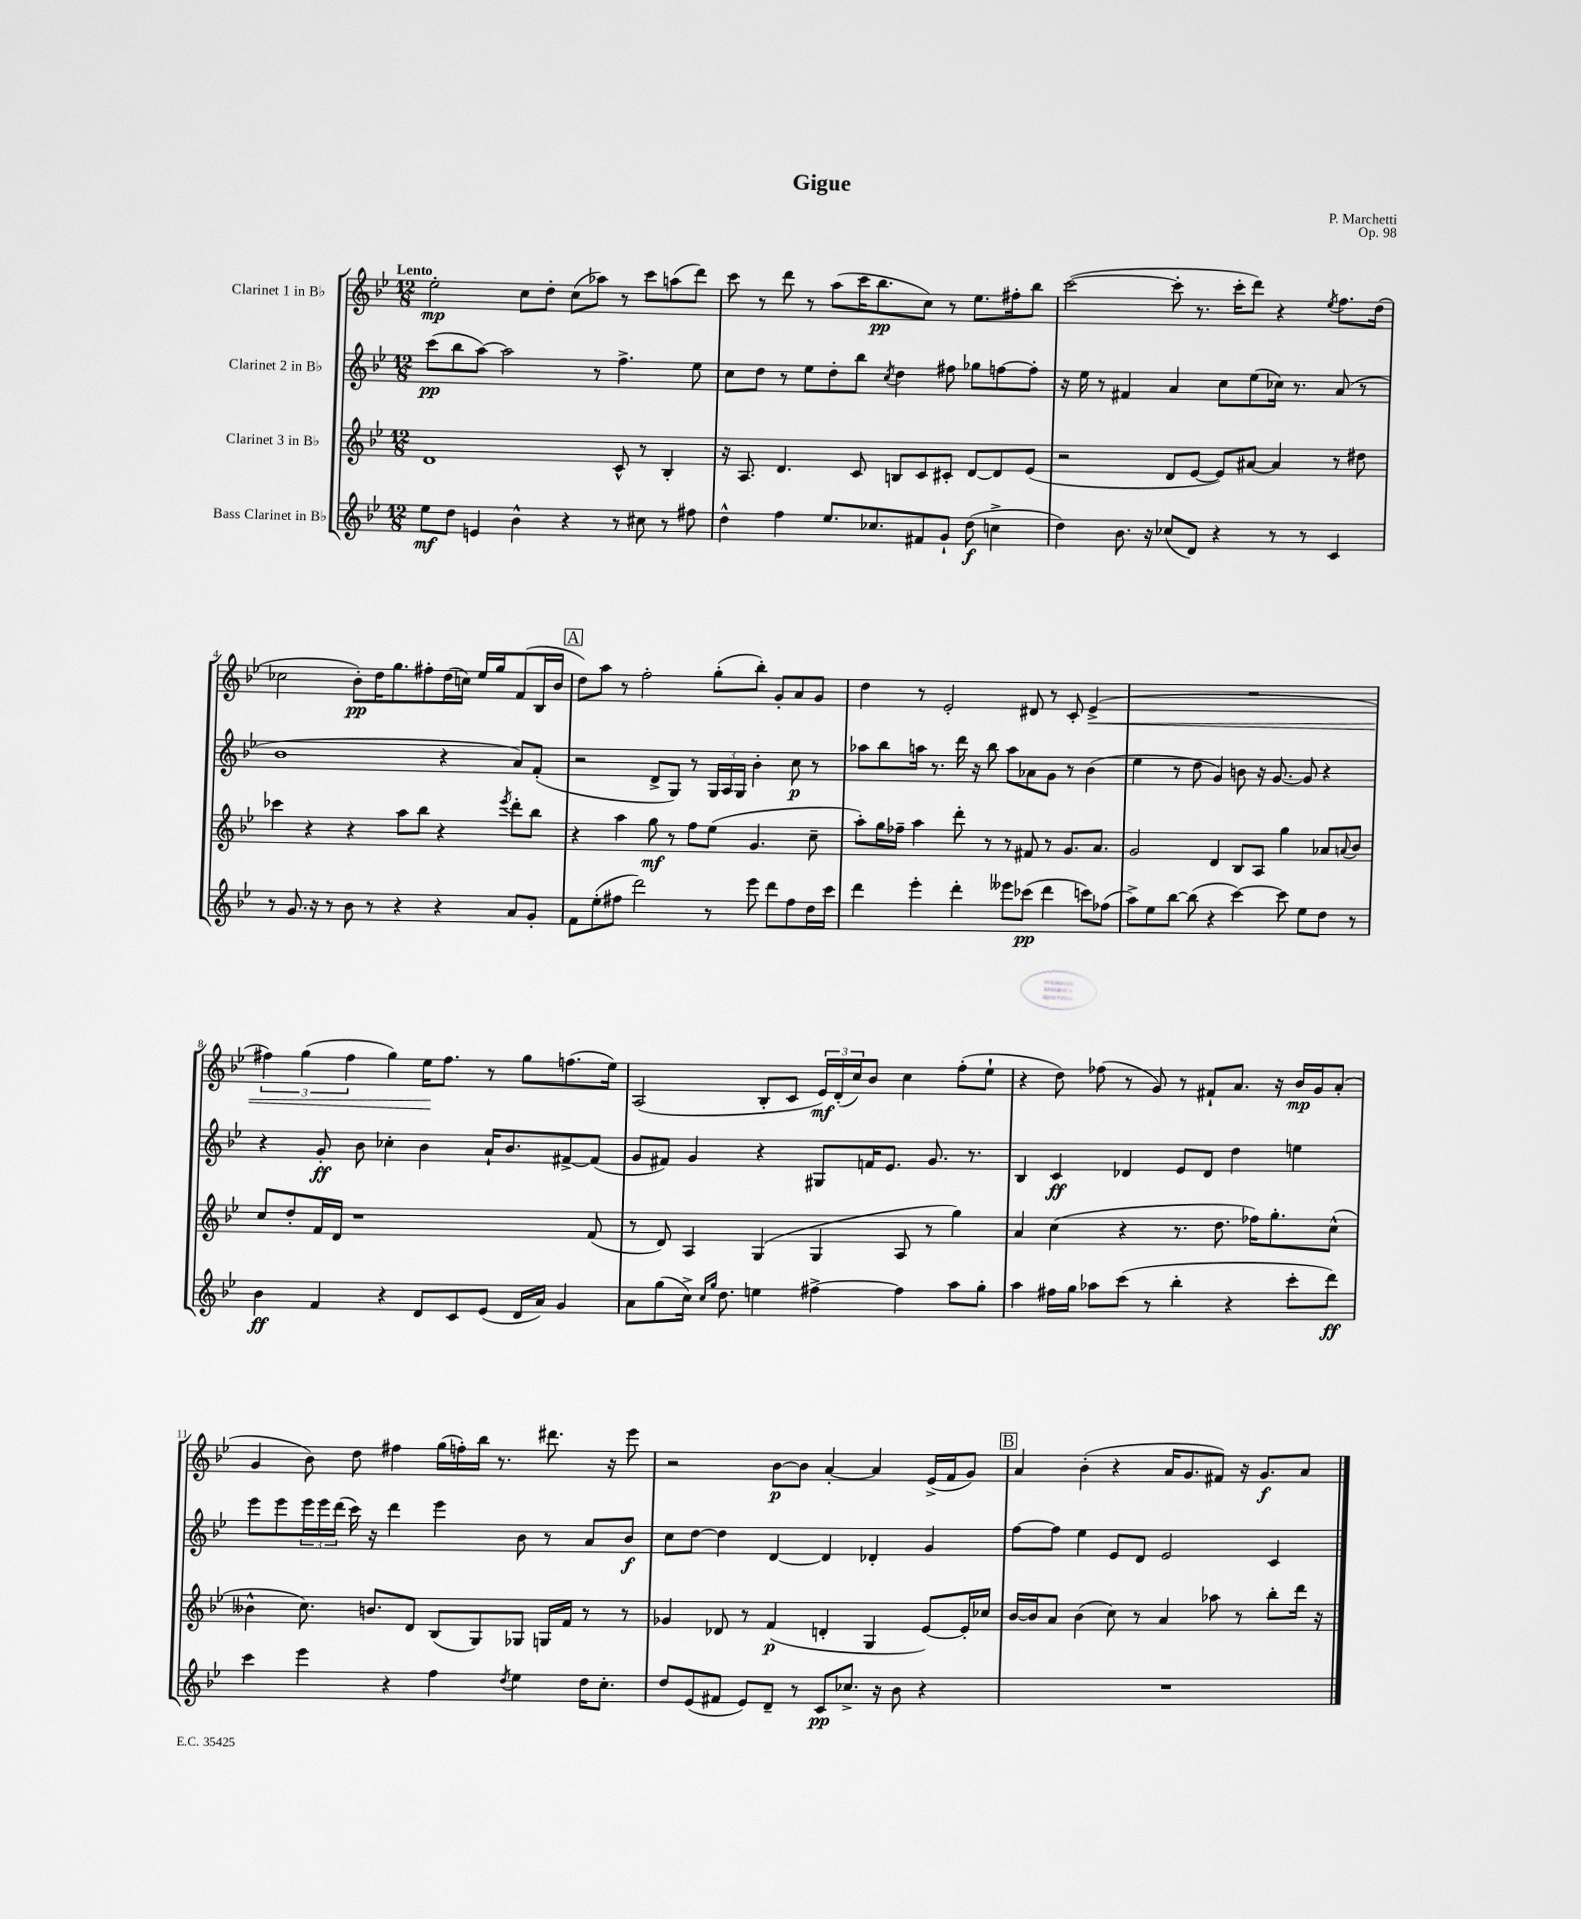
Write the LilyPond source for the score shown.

\header { title = "Gigue" composer = "P. Marchetti" opus = "Op. 98" }
<<
\new StaffGroup <<
\new Staff = "s0" \with { instrumentName = "Clarinet 1 in Bb" } {
    \clef treble \key bes \major \numericTimeSignature \time 12/8 \tempo "Lento"
    ees''2-.\mp c''8 d''8-. c''8( aes''8) r8 c'''8 a''8( d'''8) |
    c'''8 r8 d'''8 r8 a''8( c'''16 bes''8.\pp c''8) r8 ees''8. fis''16-. bes''8 |
    c'''2~( c'''8-. r8. c'''16-. d'''8) r4 \acciaccatura { ees''8 } f''8. d''16( |
    ces''2 bes'8-.\pp) d''16 g''8. fis''8-. d''16( c''16) ees''16 g''16 f'8( bes16 bes'16 |
    \mark \markup { \box "A" } d''8) a''8 r8 f''2-. g''8-.( bes''8-.) g'8-. a'8 g'8 |
    d''4 r8 ees'2-. dis'8 r8 c'8-. ees'4->\<( |
    R1. |
    \tuplet 3/2 { fis''4) g''4( fis''4 } g''4) ees''16\! fis''8. r8 g''8 f''8.( ees''16) |
    a2( bes8-. c'8 \tuplet 3/2 { ees'16\mf) d'16-.( c''16) } bes'8 c''4 f''8-.( ees''8-! |
    r4 d''8) fes''8( r8 g'8) r8 fis'8-! a'8. r16 bes'16\mp g'16 a'8-.( |
    g'4 bes'8) d''8 fis''4 g''16( f''16-.) bes''16 r8. dis'''8. r16 ees'''8 |
    r2 bes'8~\p bes'8 a'4~-. a'4 ees'16->( f'16 g'8) |
    \mark \markup { \box "B" } a'4 bes'4-.( r4 a'16 g'8. fis'8) r16 g'8.\f a'8 \bar "|." |
}
\new Staff = "s1" \with { instrumentName = "Clarinet 2 in Bb" } {
    \clef treble \key bes \major \numericTimeSignature \time 12/8
    c'''8\pp( bes''8 a''8~) a''2 r8 f''4.-> ees''8 |
    c''8 d''8 r8 ees''8 d''8-. bes''8 \acciaccatura { c''8 } d''4 fis''8 ges''8 f''8~ f''8-. |
    r16 ees''16 r8 fis'4 a'4 c''8 ees''8( ces''16) r8. a'8( r8 |
    bes'1 r4 a'8) f'8-.( |
    \mark \markup { \box "A" } r2 d'8-> g8) r8 \tuplet 3/2 { g16 a16 g16 } bes'4-. c''8\p r8 |
    aes''8 bes''8 a''16 r8. d'''16 r16 bes''8 a''8 aes'8 g'8 r8 bes'4( |
    ees''4 r8 d''8 g'4) b'8 r16 g'8.~ g'8 r4 |
    r4 g'8-.\ff bes'8 ces''4-. bes'4 a'16-! bes'8. fis'8~-> fis'8( |
    g'8 fis'8) g'4 r4 gis8 f'16 ees'8. g'8. r8. |
    bes4 c'4\ff des'4 ees'8 des'8 d''4 e''4 |
    ees'''8 ees'''8 \tuplet 3/2 { ees'''16 ees'''16 d'''16( } c'''16) r16 d'''4 ees'''4 bes'8 r8 a'8 bes'8\f |
    c''8 d''8~ d''4 d'4~ d'4 des'4-. g'4 |
    \mark \markup { \box "B" } f''8~ f''8 ees''4 ees'8 d'8 ees'2 c'4 \bar "|." |
}
\new Staff = "s2" \with { instrumentName = "Clarinet 3 in Bb" } {
    \clef treble \key bes \major \numericTimeSignature \time 12/8
    d'1 c'8-^ r8 bes4-. |
    r16 a8. d'4. c'8 b8 c'8 cis'8-. d'8~ d'8 ees'8( |
    r2 d'8 ees'8~ ees'8) ais'8~ ais'4 r8 dis''8 |
    ces'''4 r4 r4 a''8 bes''8 r4 \acciaccatura { ees'''8 } d'''8-. bes''8 |
    \mark \markup { \box "A" } r4 a''4 g''8\mf r8 f''8 ees''8( g'4. c''8-- |
    a''8-.) g''16 fes''16-- a''4 d'''8-. r8 r8 fis'8 r8 g'8. a'8. |
    g'2 d'4 bes8 a8 g''4 aes'8 \appoggiatura { a'8 } bes'8 |
    c''8 d''8-. f'16 d'16 r1 f'8( |
    r8 d'8) a4 g4( g4 a8 r8 g''4) |
    a'4 c''4( r4 r8. d''8. fes''16) g''8.-. c''8-^( |
    beses'4-^ c''8.) b'8. d'8 bes8( g8) ges8 g16 f'16 r8 r8 |
    ges'4 des'8 r8 f'4\p( d'4-. g4 ees'8~) ees'16-. ces''16 |
    \mark \markup { \box "B" } bes'16~ bes'16 a'8 bes'4( c''8) r8 a'4 aes''8 r8 bes''8-. d'''16 r16 \bar "|." |
}
\new Staff = "s3" \with { instrumentName = "Bass Clarinet in Bb" } {
    \clef treble \key bes \major \numericTimeSignature \time 12/8
    ees''8\mf d''8 e'4 bes'4-^ r4 r8 cis''8 r8 fis''8 |
    d''4-^ f''4 ees''8. ces''8. fis'8 g'8-! d''8\f( c''4-> |
    d''4) bes'8. r16 ces''8( d'8) r4 r8 r8 c'4 |
    r8 g'8. r16 r8 bes'8 r8 r4 r4 a'8 g'8-. |
    \mark \markup { \box "A" } f'8 ees''8-.( fis''8 d'''2) r8 ees'''8 d'''8 fis''8 d''16 c'''16 |
    d'''4 ees'''4-. d'''4-. eeses'''8 ces'''8\pp( d'''4 c'''8) fes''8( |
    a''8->) ees''8 bes''8~ bes''8( r4 c'''4~) c'''8 ees''8 d''8 r8 |
    bes'4\ff f'4 r4 d'8 c'8 ees'8( d'16 a'16) g'4 |
    a'8 g''8( c''16->) \grace { c''16 g''16 } d''8. e''4 fis''4~-> fis''4 a''8 g''8-. |
    a''4 fis''16 g''16 aes''8 c'''8( r8 bes''4-. r4 c'''8-. d'''8\ff) |
    c'''4 ees'''4 r4 f''4 \acciaccatura { d''8 } ees''4 d''16 c''8.-. |
    d''8 ees'8( fis'8 ees'8) d'8-- r8 c'8\pp ces''8.-> r16 bes'8 r4 |
    \mark \markup { \box "B" } R1. \bar "|." |
}
>>
>>
